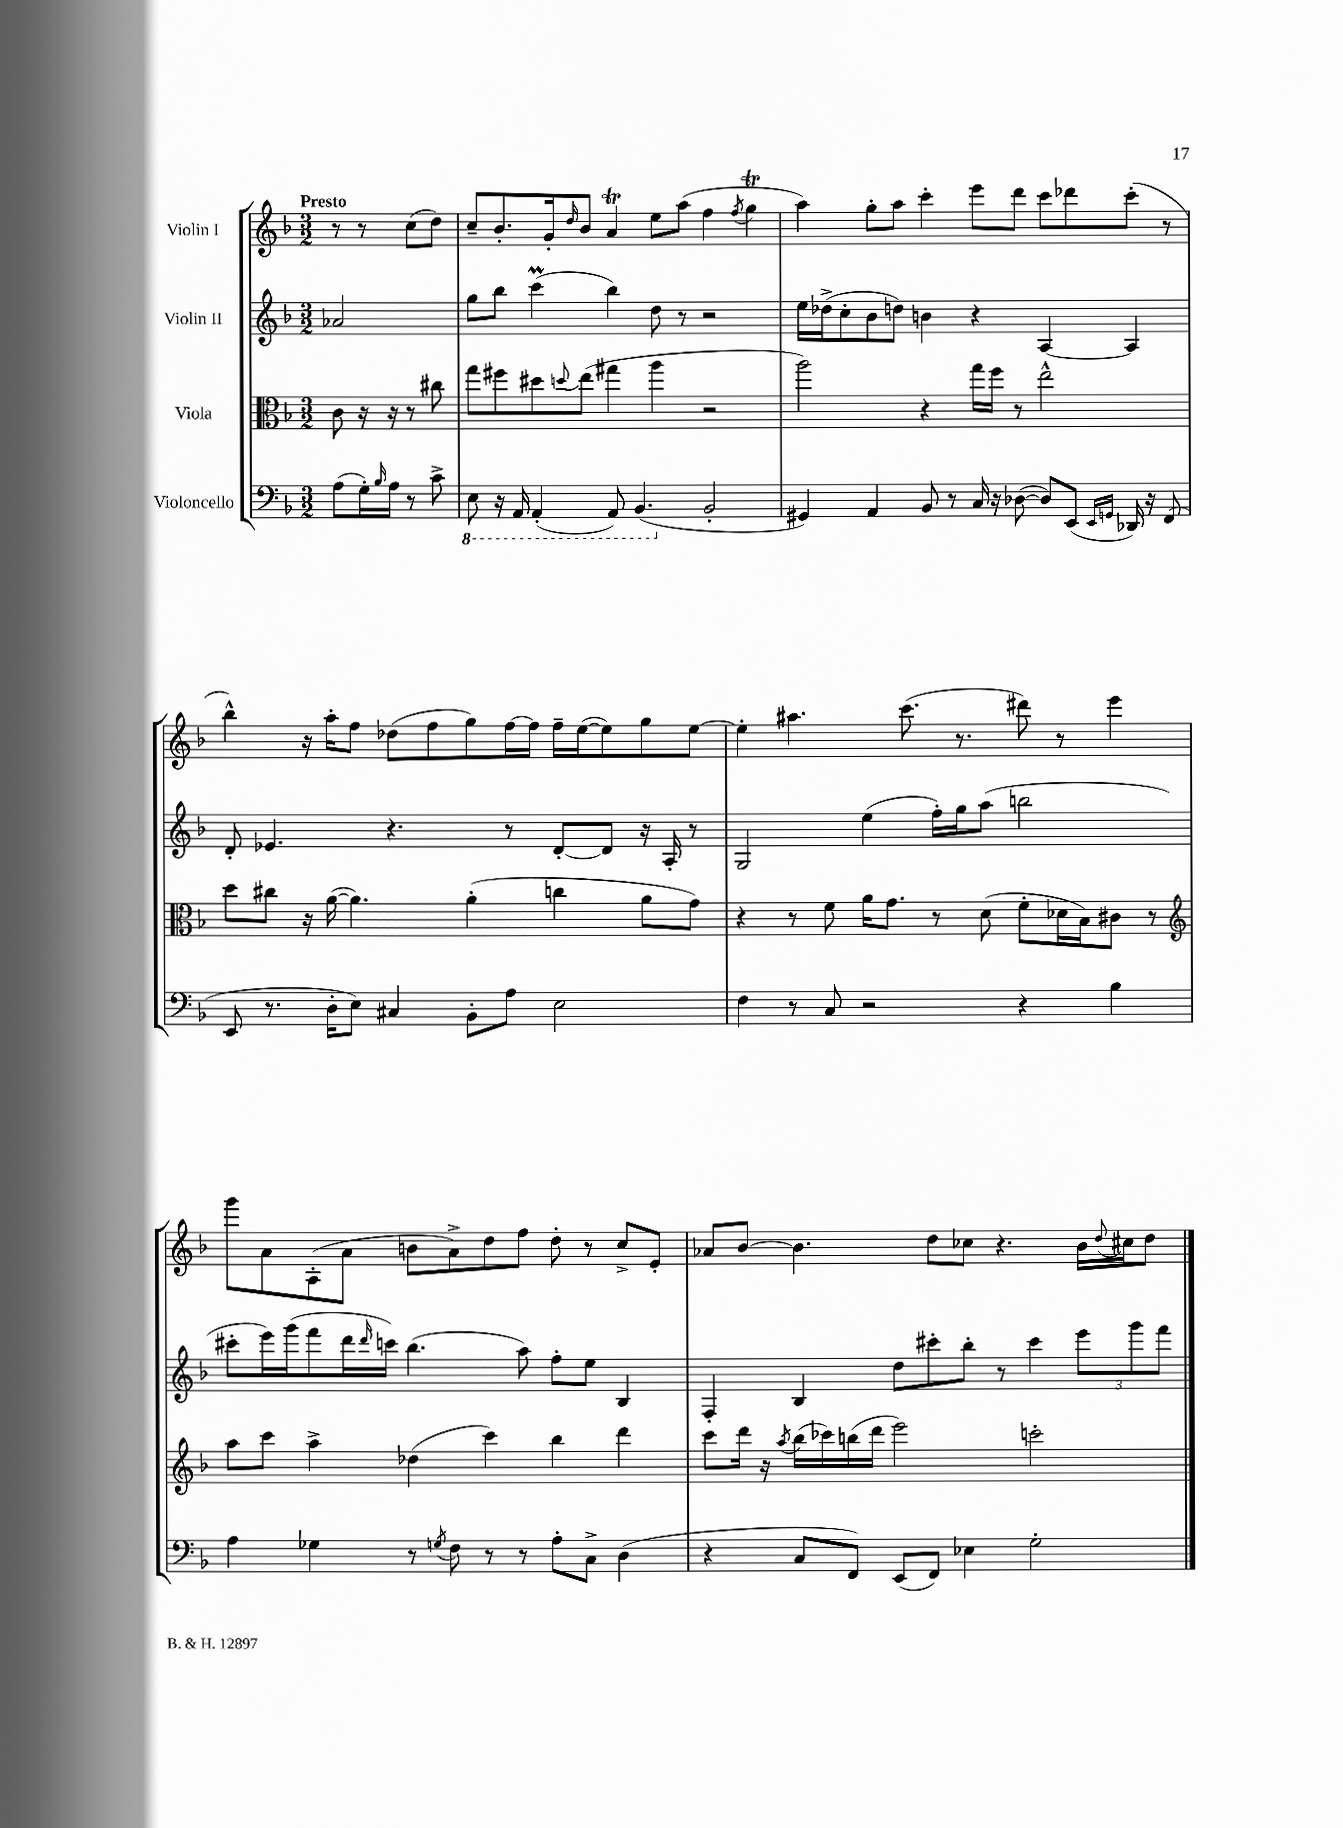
<<
\new StaffGroup <<
\new Staff = "s0" \with { instrumentName = "Violin I" } {
    \clef treble \key f \major \numericTimeSignature \time 3/2 \partial 2 \tempo "Presto"
    r8 r8 c''8( d''8) |
    c''8-- bes'8.-. g'16-. \grace { d''16 } bes'8 a'4\trill e''8 a''8( f''4 \acciaccatura { f''8 } g''4\trill |
    a''4) g''8-. a''8 c'''4-. e'''8 d'''8 c'''8 des'''8 c'''8-.( r8 |
    bes''4-^) r16 a''16-. f''8 des''8( f''8 g''8) f''16~ f''16 f''16-- e''16~( e''8) g''8 e''8~ |
    e''4-. ais''4. c'''8.( r8. dis'''8) r8 e'''4 |
    g'''8 a'8 a8-.( a'8 b'8 a'8->) d''8 f''8 d''8-. r8 c''8-> e'8-. |
    aes'8 bes'8~ bes'4. d''8 ces''8 r4. bes'16 \appoggiatura { d''8 } cis''16 d''8 \bar "|." |
}
\new Staff = "s1" \with { instrumentName = "Violin II" } {
    \clef treble \key f \major \numericTimeSignature \time 3/2 \partial 2
    aes'2 |
    g''8 bes''8 c'''4\prall( bes''4) d''8 r8 r2 |
    e''16 des''16->( c''8-. bes'8 d''8) b'4 r4 a4~ a4 |
    d'8-. ees'4. r4. r8 d'8~-. d'8 r16 a16-. r8 |
    g2 e''4( f''16-.) g''16 a''8( b''2 |
    cis'''8-. e'''16) g'''16( f'''8 d'''16 \grace { d'''16 } c'''16) bes''4.( a''8) f''8-. e''8 bes4 |
    f4-. bes4 d''8 cis'''8-. bes''8-. r8 cis'''4 \tuplet 3/2 { e'''8 g'''8 f'''8 } \bar "|." |
}
\new Staff = "s2" \with { instrumentName = "Viola" } {
    \clef alto \key f \major \numericTimeSignature \time 3/2 \partial 2
    c'8 r16 r16 r8 cis''8 |
    g''8 fis''8 dis''8 \appoggiatura { d''8 } e''8( gis''4 a''4 r2 |
    a''2) r4 g''16 f''16 r8 e''2-^ |
    d''8 cis''8 r16 a'16~( a'4.) a'4-.( c''4 a'8 g'8) |
    r4 r8 f'8 a'16 g'8. r8 d'8( f'8-. des'16 bes16) cis'8 r8 |
    \clef treble a''8 c'''8 a''4-> des''4( c'''4) bes''4 d'''4 |
    c'''8 d'''16 r16 \acciaccatura { a''8 } bes''16( ces'''16) b''16( d'''16 e'''2) c'''2-. \bar "|." |
}
\new Staff = "s3" \with { instrumentName = "Violoncello" } {
    \clef bass \key f \major \numericTimeSignature \time 3/2 \partial 2
    a8( g16-.) \grace { bes16 } a16 r8 c'8-> |
    \ottava #-1 e,8 r16 a,,16 a,,4-.( a,,8) bes,,4.( \ottava #0 bes,2-. |
    gis,4) a,4 bes,8 r8 c16 r16 des8~( des8) e,8( \grace { e,16 g,16 } des,16) r16 f,8( |
    e,8 r8. d16-. e8) cis4 bes,8-. a8 e2 |
    f4 r8 c8 r2 r4 bes4 |
    a4 ges4 r8 \acciaccatura { g8 } f8 r8 r8 a8-. c8-> d4( |
    r4 c8 f,8) e,8( f,8) ees4 g2-. \bar "|." |
}
>>
>>
\layout { \context { \Score \remove "Bar_number_engraver" } }
